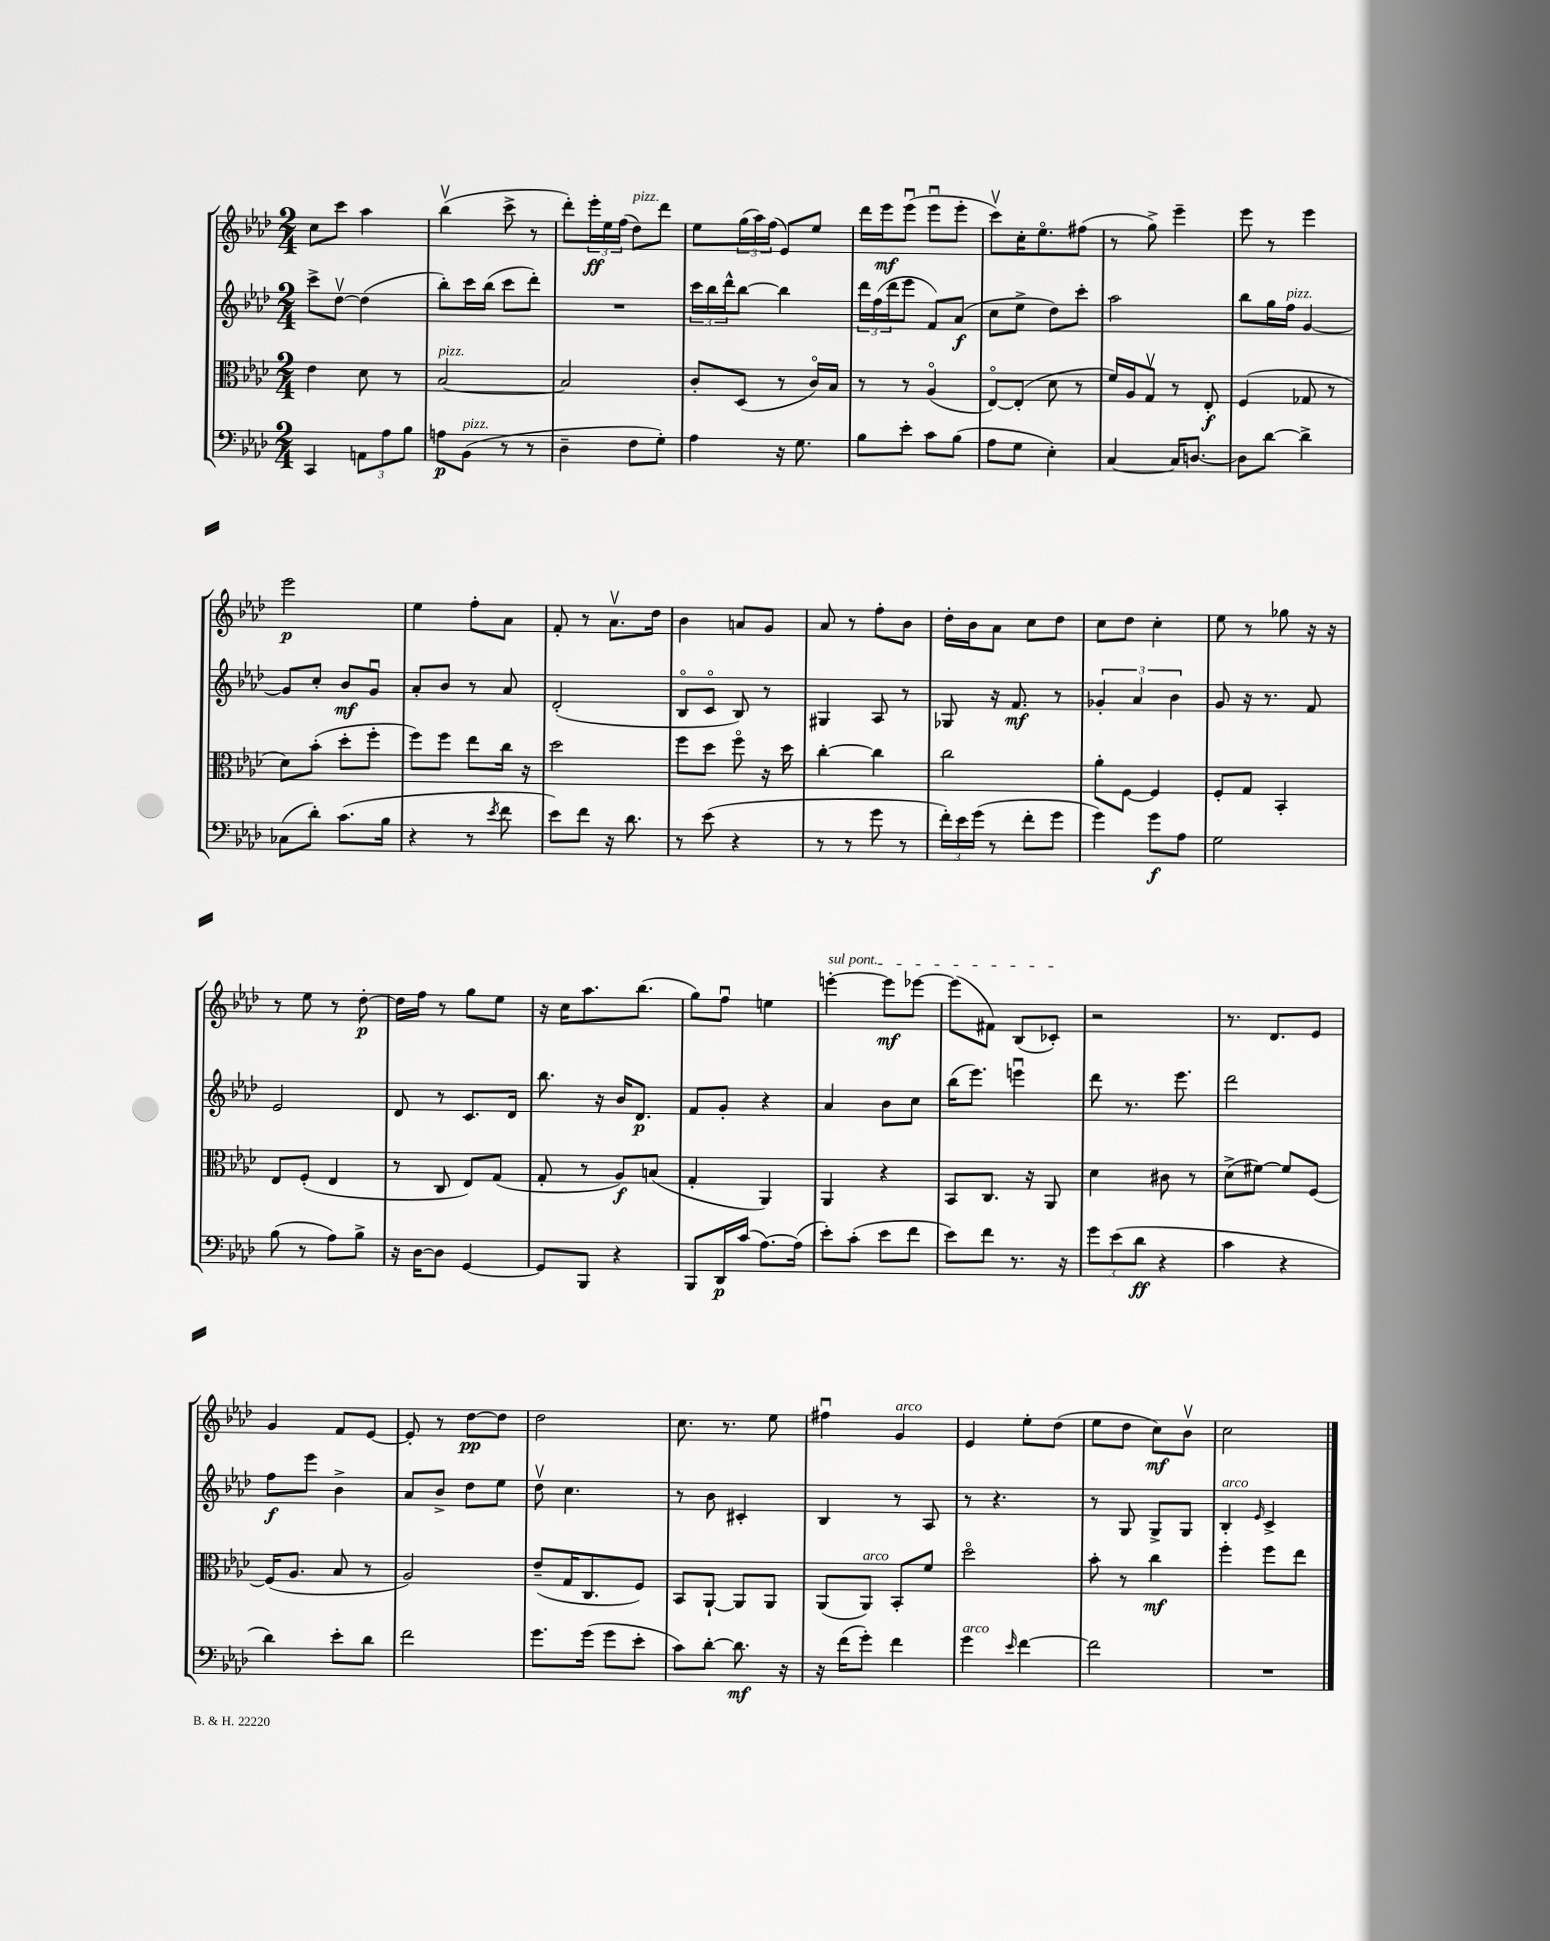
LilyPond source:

<<
\new StaffGroup <<
\new Staff = "s0" {
    \clef treble \key aes \major \numericTimeSignature \time 2/4
    c''8 c'''8 aes''4 |
    bes''4\upbow( c'''8-> r8 |
    des'''8-.) \tuplet 3/2 { ees'''16-.\ff ees''16 f''16( } des''8^\markup { \italic "pizz." }) des'''8 |
    ees''8 \tuplet 3/2 { g''16( aes''16) f''16( } ees'8) ees''8 |
    des'''16 ees'''16\mf ees'''8\downbow( ees'''8\downbow ees'''8-. |
    c'''8\upbow) c''16-. ees''8.\flageolet fis''8( |
    r8 g''8->) ees'''4-- |
    ees'''8 r8 ees'''4 |
    ees'''2\p |
    ees''4 f''8-. aes'8 |
    f'8-. r8 aes'8.\upbow des''16 |
    bes'4 a'8 g'8 |
    aes'8 r8 f''8-. bes'8 |
    des''16-. bes'16 aes'8 c''8 des''8 |
    c''8 des''8 c''4-. |
    ees''8 r8 ges''8 r16 r16 |
    r8 ees''8 r8 des''8~-.\p |
    des''16 f''16 r8 g''8 ees''8 |
    r16 c''16 aes''8. bes''8.( |
    g''8) f''8\downbow e''4 |
    \once \override TextSpanner.bound-details.left.text = \markup { \italic "sul pont." } e'''4~-.\startTextSpan e'''8\mf ees'''8~ |
    ees'''8( fis'8) bes8( ces'8-.\stopTextSpan) |
    r2 |
    r8. des'8. ees'8 |
    g'4 f'8 ees'8~ |
    ees'8-. r8 des''8~\pp des''8 |
    des''2 |
    c''8. r8. ees''8 |
    fis''4\downbow g'4^\markup { \italic "arco" } |
    ees'4 ees''8-. des''8( |
    ees''8 des''8 c''8\mf) bes'8\upbow |
    c''2 \bar "|." |
}
\new Staff = "s1" {
    \clef treble \key aes \major \numericTimeSignature \time 2/4
    c'''8-> des''8~\upbow des''4( |
    bes''8-.) c'''16 bes''16( c'''8 des'''8-.) |
    R2 |
    \tuplet 3/2 { c'''16 bes''16 des'''16-^ } bes''8~ bes''4 |
    \tuplet 3/2 { des'''16 f''16( des'''16 } ees'''8 f'8) aes'8\f( |
    c''8 ees''8-> des''8) c'''8-. |
    aes''2 |
    bes''8 g''16 f''16^\markup { \italic "pizz." } g'4~ |
    g'8 c''8-. bes'8\mf g'8\downbow |
    aes'8-. bes'8 r8 aes'8 |
    des'2-.( |
    bes8\flageolet c'8\flageolet bes8) r8 |
    gis4 aes8 r8 |
    ges8 r16 f'8.\mf r8 |
    \tuplet 3/2 { ges'4-. aes'4 bes'4 } |
    g'8 r16 r8. f'8 |
    ees'2 |
    des'8 r8 c'8. des'16 |
    bes''8. r16 bes'16 des'8.\p |
    f'8 g'8-. r4 |
    aes'4 bes'8 c''8 |
    bes''16( ees'''8.) e'''4\downbow |
    des'''8 r8. ees'''8. |
    des'''2 |
    f''8\f ees'''8 bes'4-> |
    aes'8 bes'8-> des''8 ees''8 |
    des''8\upbow c''4. |
    r8 bes'8 cis'4-. |
    bes4 r8 aes8 |
    r8 r4. |
    r8 g8 g8-> g8 |
    bes4-.^\markup { \italic "arco" } \grace { ees'16 } c'4-> \bar "|." |
}
\new Staff = "s2" {
    \clef alto \key aes \major \numericTimeSignature \time 2/4
    ees'4 des'8 r8 |
    bes2~^\markup { \italic "pizz." } |
    bes2 |
    c'8-. des8( r8 c'16\flageolet) bes16 |
    r8 r8 aes4\flageolet( |
    ees8~\flageolet) ees8-.( des'8 r8 |
    f'16) aes16 g8\upbow r8 ees8-.\f |
    f4( ges8 r8 |
    des'8) bes'8-.( des''8-. f''8-. |
    f''8) f''8 ees''8 c''16 r16 |
    des''2 |
    f''8 des''8 f''8\flageolet r16 des''16 |
    c''4~-. c''4 |
    c''2 |
    aes'8-. f8~ f4 |
    f8-. g8 bes,4-. |
    ees8 f8-.( ees4 |
    r8 c8 ees8) g8( |
    g8-. r8 aes8\f) b8( |
    g4-. aes,4) |
    aes,4 r4 |
    bes,8 c8. r16 aes,8 |
    des'4 cis'8 r8 |
    des'8->( fis'8~) fis'8 f8~ |
    f16( aes8. bes8 r8 |
    aes2) |
    ees'8--( g16 c8. f8) |
    bes,8 aes,8~-! aes,8 aes,8 |
    aes,8( aes,8^\markup { \italic "arco" }) bes,8-. f'8 |
    des''2\flageolet |
    bes'8-. r8 c''4\mf |
    f''4-. f''8 ees''8 \bar "|." |
}
\new Staff = "s3" {
    \clef bass \key aes \major \numericTimeSignature \time 2/4
    c,4 \tuplet 3/2 { a,8 aes8 bes8 } |
    a8\p bes,8^\markup { \italic "pizz." }( r8 r8 |
    des4-- f8 g8-.) |
    aes4 r16 g8. |
    bes8 ees'8-. c'8 bes8( |
    aes8 g8 ees4-.) |
    c4~ c16 d8.~ |
    d8 des'8~ des'4-> |
    ces8( des'8-.) c'8.( bes16 |
    r4 r8 \acciaccatura { ees'8 } f'8 |
    ees'8) f'8 r16 des'8. |
    r8 ees'8( r4 |
    r8 r8 g'8 r8 |
    \tuplet 3/2 { f'16-.) ees'16 g'16( } r8 f'8-. g'8 |
    g'4) g'8\f aes8 |
    g2 |
    bes8( r8 aes8) bes8-> |
    r16 des16~ des8 g,4~ |
    g,8 bes,,8 r4 |
    bes,,8 des,16\p c'16( aes8.~) aes16( |
    ees'8-.) c'8-.( ees'8 f'8 |
    ees'8) f'8 r8. r16 |
    \tuplet 3/2 { g'8 ees'8( des'8\ff } r4 |
    c'4 r4 |
    des'4) ees'8-. des'8 |
    f'2 |
    g'8. g'16( g'8 ees'8-. |
    c'8) des'8~-. des'8.\mf r16 |
    r16 f'16( g'8-.) f'4 |
    g'4^\markup { \italic "arco" } \grace { ees'16 } f'4~ |
    f'2 |
    R2 \bar "|." |
}
>>
>>
\layout { \context { \Score \remove "Bar_number_engraver" } }
